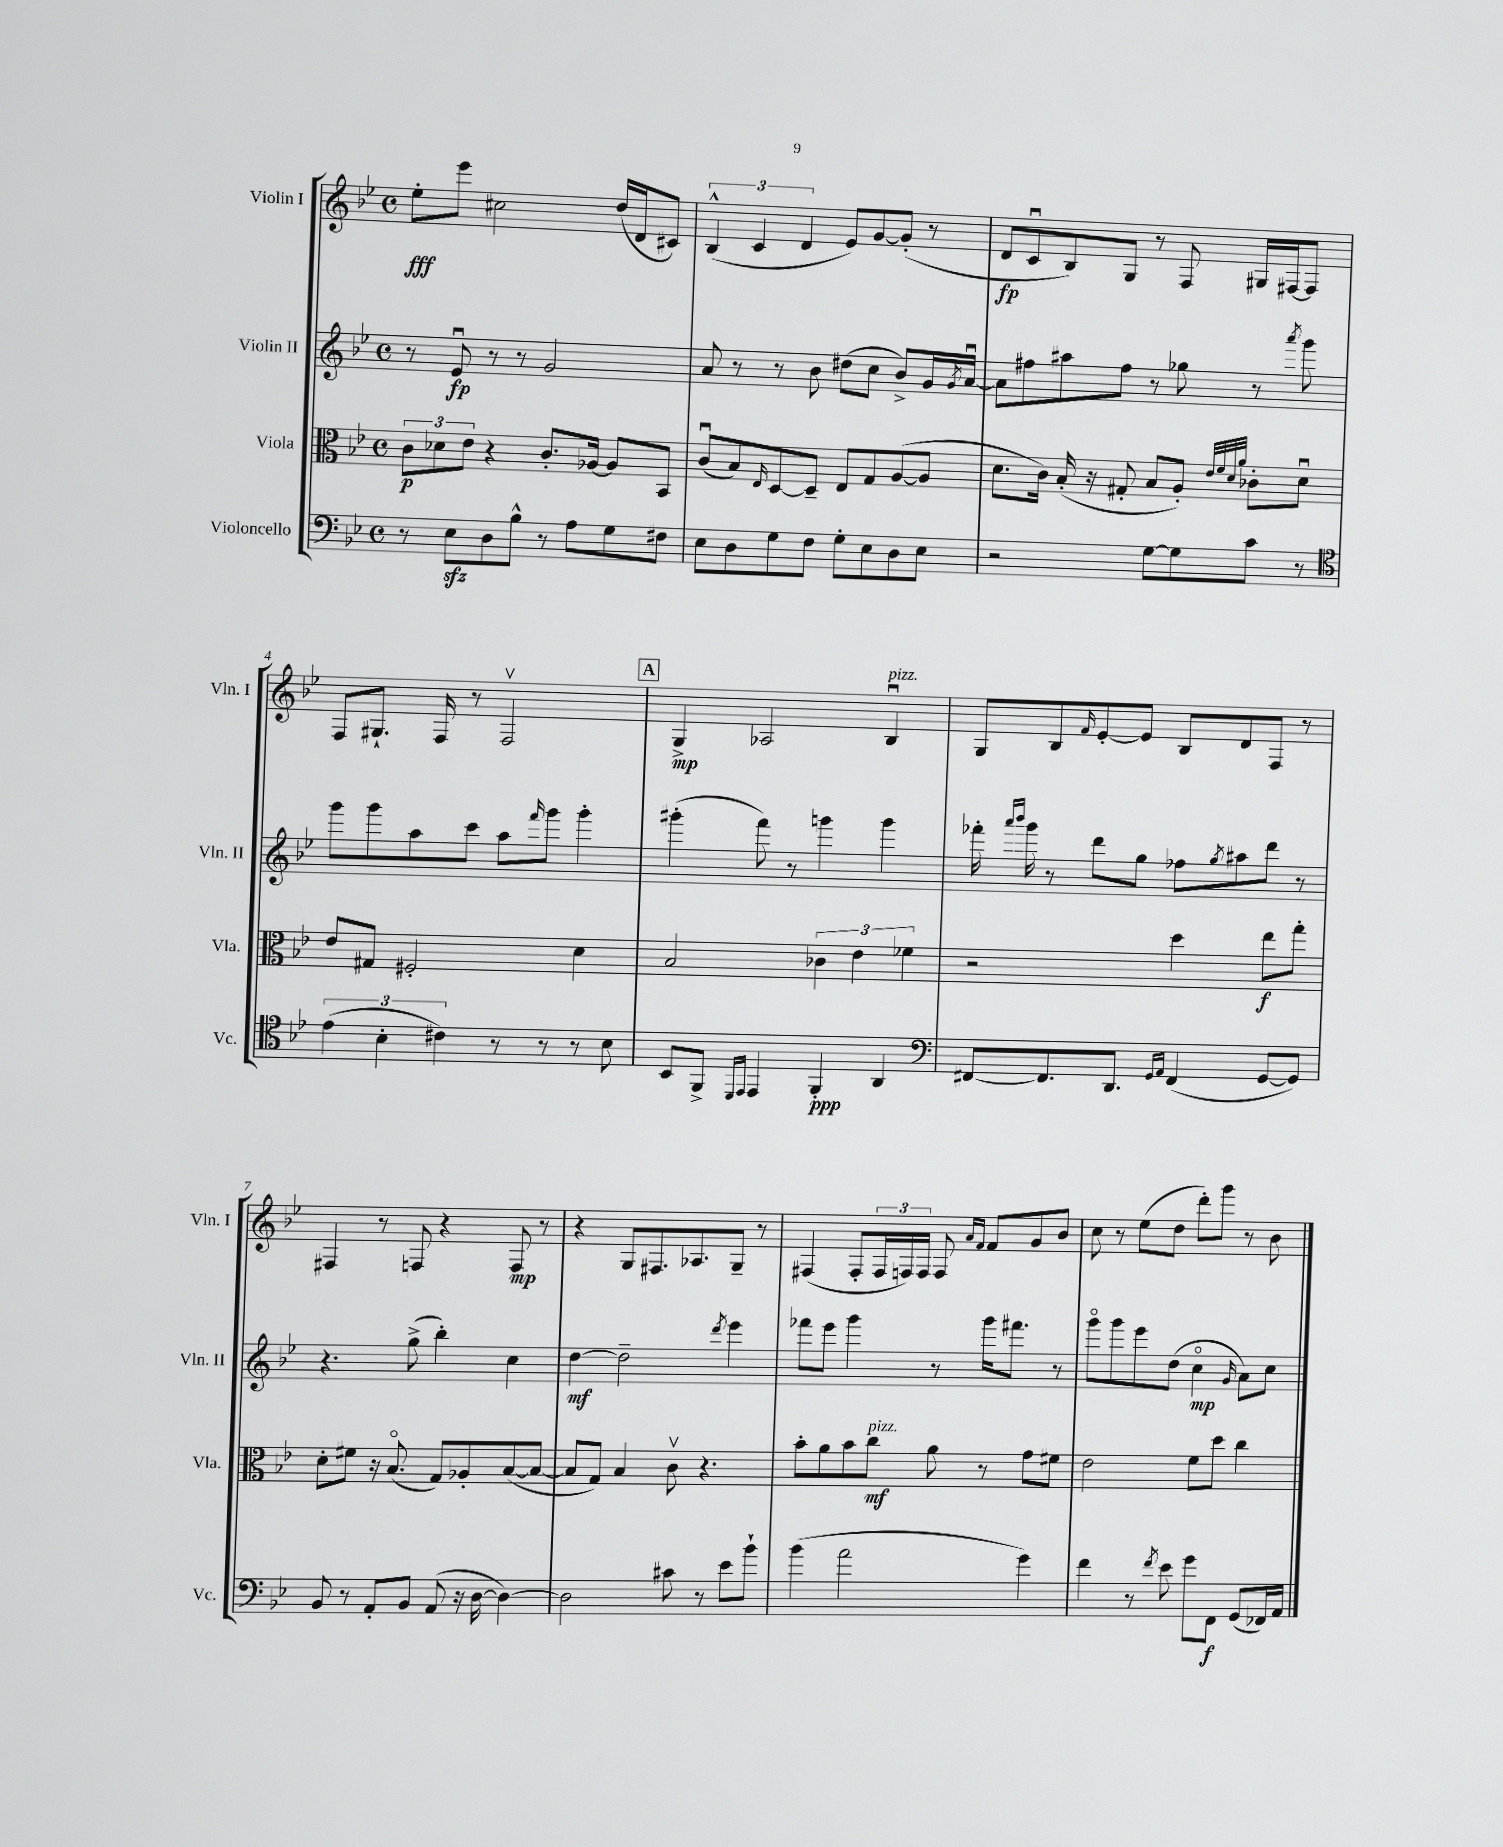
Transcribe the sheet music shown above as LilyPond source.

<<
\new StaffGroup <<
\new Staff = "s0" \with { instrumentName = "Violin I" shortInstrumentName = "Vln. I" } {
    \clef treble \key bes \major \defaultTimeSignature \time 4/4
    ees''8-.\fff ees'''8 cis''2 d''16( d'16 cis'8) |
    \tuplet 3/2 { bes4-^( c'4 d'4 } ees'8) g'8~ g'8-.( r8 |
    d'8\fp c'8\downbow bes8) g8 r8 f8 gis16 fis16~ fis8 |
    f8 gis8.-! f16 r8 f2\upbow |
    \mark \markup { \box "A" } g4->\mp aes2 bes4\downbow^\markup { \italic "pizz." } |
    g8 bes8 \grace { f'16 } ees'8~-. ees'8 bes8 d'8 f8 r8 |
    fis4 r8 f8 r4 f8\mp r8 |
    r4 g8 fis8. aes8. g8-- r8 |
    fis4( fis8-. \tuplet 3/2 { fis16 f16) f16 } f8 \grace { a'16 f'16 } f'8 g'8 bes'8 |
    c''8 r8 ees''8( d''8 d'''8-.) g'''8 r8 bes'8 \bar "|." |
}
\new Staff = "s1" \with { instrumentName = "Violin II" shortInstrumentName = "Vln. II" } {
    \clef treble \key bes \major \defaultTimeSignature \time 4/4
    r8 ees'8\downbow\fp r8 r8 g'2 |
    a'8 r8 r8 bes'8 dis''8( c''8 bes'8->) g'16 \acciaccatura { g'8 } a'16~\downbow |
    a'8 fis''8 ais''8 fis''8 r8 ges''8 r8 \acciaccatura { a'''8 } g'''8 |
    g'''8 g'''8 a''8 c'''8 a''8 \grace { f'''16 } g'''8 g'''4-. |
    \mark \markup { \box "A" } gis'''4-.( f'''8) r8 g'''4 g'''4 |
    fes'''16-. \grace { a'''16 bes'''16 } g'''16 r8 d'''8 g''8 fes''8 \acciaccatura { g''8 } ais''8 d'''8 r8 |
    r4. g''8->( bes''4-.) c''4 |
    d''4~\mf d''2-- \acciaccatura { d'''8 } ees'''4 |
    fes'''8 ees'''8 g'''4 r8 g'''16 fis'''8. r8 |
    g'''8\flageolet g'''8 ees'''8 d''8( c''4\flageolet\mp \grace { g'16 } a'8) c''8 \bar "|." |
}
\new Staff = "s2" \with { instrumentName = "Viola" shortInstrumentName = "Vla." } {
    \clef alto \key bes \major \defaultTimeSignature \time 4/4
    \tuplet 3/2 { c'8\p des'8 ees'8 } r4 c'8.-. aes16~ aes8 bes,8 |
    c'8\downbow( bes8) \grace { ees16 } d8~ d8-- ees8 g8 a8~( a8 |
    d'8. c'16) bes16-.( r16 gis8-. bes8 a8-.) \grace { ees'32 f'32 d'32 a'32 } ces'8-. d'8\downbow |
    ees'8 gis8 fis2-. d'4 |
    \mark \markup { \box "A" } bes2 \tuplet 3/2 { ces'4 ees'4 fes'4 } |
    r2 d''4 ees''8\f g''8-. |
    d'8-. fis'8 r16 bes8.\flageolet( g8) aes8-. bes8~( bes8~ |
    bes8 g8) bes4 c'8\upbow r4. |
    bes'8-. a'8 bes'8 c''8\mf^\markup { \italic "pizz." } a'8 r8 g'8 fis'8 |
    ees'2 f'8 d''8 c''4 \bar "|." |
}
\new Staff = "s3" \with { instrumentName = "Violoncello" shortInstrumentName = "Vc." } {
    \clef bass \key bes \major \defaultTimeSignature \time 4/4
    r8 ees8\sfz d8 bes8-^ r8 a8 g8 fis8 |
    ees8 d8 g8 f8 g8-. ees8 d8 ees8 |
    r2 g8~ g8 c'8 r8 |
    \clef tenor \tuplet 3/2 { ees'4( bes4-. cis'4) } r8 r8 r8 bes8 |
    \mark \markup { \box "A" } bes,8 f,8-> \grace { d,16 ees,16 } ees,4 f,4-.\ppp a,4 |
    \clef bass fis,8~ fis,8. d,8. \grace { g,16 a,16 } fis,4( g,8~ g,8) |
    bes,8 r8 a,8-. bes,8 a,8( r16 d16~ d4~) |
    d2 cis'8 r8 ees'8 bes'8-! |
    bes'4( a'2 g'4) |
    f'4 r8 \acciaccatura { f'8 } ees'8 g'8 f,8\f g,8( fes,16) a,16 \bar "|." |
}
>>
>>
